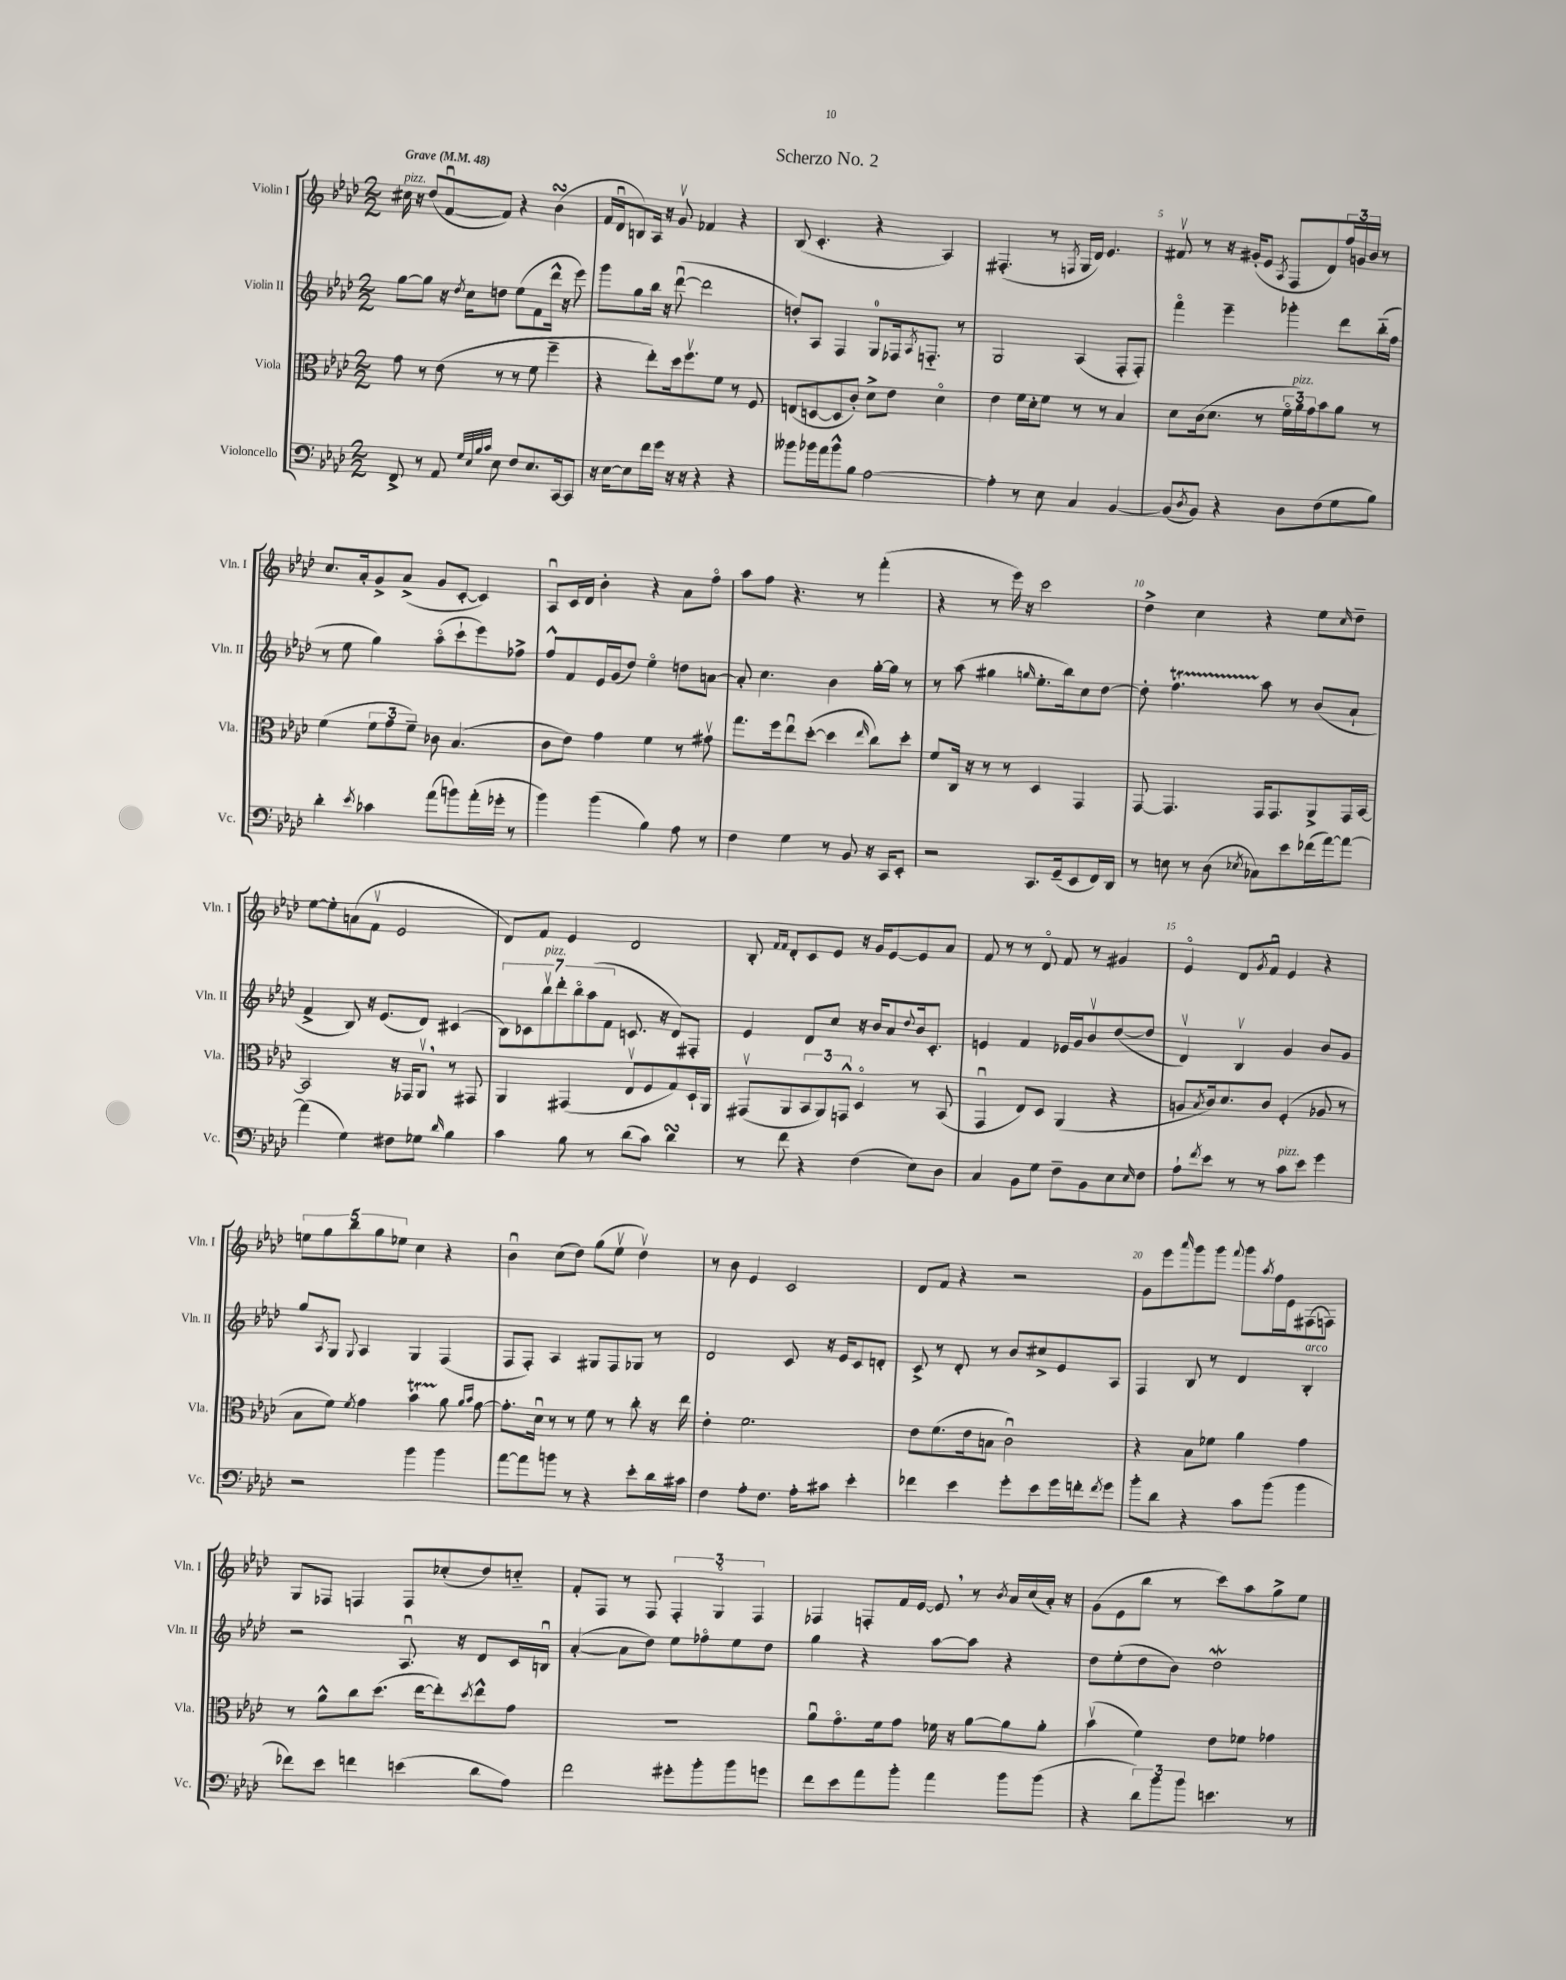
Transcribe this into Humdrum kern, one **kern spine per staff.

**kern	**kern	**kern	**kern
*staff4	*staff3	*staff2	*staff1
*clefF4	*clefC3	*clefG2	*clefG2
*k[b-e-a-d-]	*k[b-e-a-d-]	*k[b-e-a-d-]	*k[b-e-a-d-]
*M2/2	*M2/2	*M2/2	*M2/2
*MM48	*MM48	*MM48	*MM48
8FF^	8g	[8gg	16cc#
.	.	.	16r
8r	8r	8gg]	(8dd-
8AA-	(8e-	16r	[8fu
.	.	8qdd-	.
.	.	16cc	.
32qqG	.	.	.
32qqE-	.	.	.
32qqB-	.	.	.
32qqc	.	.	.
8E-	8r	8dd	8f])
8F	8r	(8ee-	4r
8.E-	8f	8f	.
.	4ff~	16ddd-^^	(4b-
[16CC	.	16r	.
8CC]	.	8eee-)	.
=	=	=	=
16r	4r	8ggg	16f
[16E-	.	.	16d-u
8E-]	.	8gg	8B)
16f	8ee-')	16bb-	16A-
16g	.	16r	16r
16r	16dd-	([8ddd-u	8gv
16r	8.ffv	.	.
4r	.	2ddd-]	4f-
.	8f	.	.
4r	8r	.	4r
.	8F	.	.
=	=	=	=
8b--	(8E	8dd')	(8B-
16b-	[8D	8A-	4.c'
16a-	.	.	.
8b-^^	8D]	4F	.
8B-	8c')	.	.
[2A-	8d-^	8G	4r
.	8e-	16F-	.
.	.	8qA-	.
.	.	8.F'~	.
.	4d-o	.	4A-)
.	.	8r	.
=	=	=	=
4A-']	4e-	2G	(4.F#'
8r	16f	.	.
.	16d-'	.	.
8E-	8f	.	8r
.	.	.	8qF
4C	8r	(4A-	16G
.	.	.	16d-)
.	8r	.	4.e-
[4BB-	4B-	8F'	.
.	.	8F')	.
=	=	=	=
(8BB-]	8d-	4fffo	8f#v
8qD-	.	.	.
8BB-)	(16c	.	8r
.	8.d-	.	.
4r	.	4eee-~	16r
.	.	.	(16g#'
.	8r	.	8e-
.	.	.	8qA-
8D-	24fo	4ggg-'	8F
.	24a-)	.	.
.	24g	.	.
(8F	8b-	.	8d-)
8G	8a-	8ddd-	24ff
.	.	.	24g
.	.	.	24b-
8B-)	8r	(16bb-'~	8r
.	.	16ff	.
=	=	=	=
4d-'	(4f	8r	8.cc
.	.	8ee-	.
.	.	.	16a-'
8qe-	.	.	.
4c-	12f	4gg)	8g^
.	12g	.	.
.	.	.	(8a-^
.	12f~)	.	.
(8a-	8c-	(8aa-o	8g
8b)	(4.B-	8ccc`	[8c'
(16a-'	.	8eee-)	4c])
16g-'	.	.	.
8r	.	8ff-^	.
=	=	=	=
4b-)	8c	8ff^^	8A-u
.	8e-)	8f	16c
.	.	.	16d-
(4b-	4g	16e-	4b-'
.	.	(16g	.
.	.	8dd-)	.
4B-)	4f	4ee-o	4r
8A-	8r	8dd	8a-
8r	8g#v	[8a	8ffo
=	=	=	=
4F	8.gg	8a']	8aa-
.	.	4.cc	8ff
.	16ff	.	.
4G	8ee-u	.	4.r
.	([8dd-'	.	.
8r	4dd-]	4b-	.
8BB-	.	.	8r
.	16qqee-	.	.
16r	8cc)	[16gg'	(4fff'
16CC	.	16gg]	.
8EE-'	8dd-'	8r	.
=	=	=	=
2r	8f	8r	4r
.	16C	(8aa-	.
.	16r	.	.
.	8r	4gg#	8r
.	8r	.	16eee-)
.	.	.	16r
.	.	16qqgg	.
8.CC	4D-	8.ee-'	2ccc
(16GG~	.	16bb-)	.
8EE-	4GG	8cc	.
16FF)	.	[8dd-	.
16DD-	.	.	.
=	=	=	=
8r	[8GG	8dd-']	4dd-^
8E	4.GG]	4.ff	.
8r	.	.	4cc
(8D-	.	.	.
8qE-	.	.	.
8C-)	16GG	8aa-	4r
.	8.GG	.	.
8e-	.	8r	.
(16f-	8AA-^	(8b-	8ee-
[16a-)	.	.	.
.	.	.	16qqcc
8a-_	16GG	8a-`	8dd-~
.	[16BB-	.	.
=	=	=	=
(4a-]	2BB-]	4f^	[8ee-
.	.	.	8ee-']
4G)	.	8B-)	(8a
.	.	16r	8fv
.	.	(8.e-	.
8F#	16r	.	2e-
.	16GG-	.	.
8G-	8AA-v	8d-)	.
16qqd-	.	.	.
4B-	8r	(4c#	.
.	8GG#	.	.
=	=	=	=
4c	4AA-	14B-)	8d-)
.	.	14c-	.
.	.	.	8f
.	.	14bb-v	.
.	.	14ddd-'	.
8B-	(4GG#	.	4e-
.	.	14bb-o	.
.	.	(14aa-	.
8r	.	.	.
.	.	14f	.
(8d-	8E-v	8.c	2d-
8c)	8F	.	.
.	.	16r	.
4d-	8G)	8d-)	.
.	16D-`	8F#'	.
.	16AA-	.	.
=	=	=	=
8r	(8GG#v	4e-	8B-'
.	.	.	16qqf
.	.	.	16qqf
8f	8AA-	.	8d-'
4r	12BB-	8d-	8c
.	12AA-)	.	.
.	.	8cc	8e-
.	12GG^^	.	.
(4F	4D-o	16r	16r
.	.	16b-	16g
.	.	8a-	[8e-
.	.	8qqdd-	.
8E-)	8r	16b-	8e-]
.	.	8.c'	.
8D-	(8BB-	.	8a-
=	=	=	=
4C	4GGu	4e	8f
.	.	.	8r
8BB-	8E-)	4f	8r
8G	8D-	.	8d-o
8F~	(4AA-	16e-	8f
.	.	16g	.
8BB-	.	8b-v	8r
8E-	4r	([8dd-	4g#
16qqE-	.	.	.
8F	.	8dd-]	.
=	=	=	=
8A-`	8A	4d-v)	4e-o
8qf	8qB-	.	.
8e-	16c)	.	.
.	8.d-	.	.
8r	.	4B-v	8d-
.	.	.	8qg
8r	8c	.	8fu
8c	(4F'	4g	4e-
8e-	.	.	.
4g	8A-	8b-	4r
.	8r	8g	.
=	=	=	=
2r	8B-	8gg	10ee
.	.	.	10gg
.	.	8qA-	.
.	8f)	8G	.
.	.	.	10bb-
.	8qf	8qqG	.
.	4g	4A-	.
.	.	.	10gg
.	.	.	10ee-
4b-	4b-	4G	4cc
4b-	8a-	(4F	4r
.	16qqa-	.	.
.	16qqb-	.	.
.	[8g	.	.
=	=	=	=
[8a-	8.g']	8F	4b-u
8a-]	.	8F')	.
.	16d-u	.	.
8b	8r	4A-	(8cc
8r	8r	.	8dd-)
4r	8f	8G#	(8gg
.	8r	8F	8ee-v
8e-'	8cc'	8G-	4dd-v)
16d-	16r	8r	.
16c#	16ee-	.	.
=	=	=	=
4F	4e-'	2d-	8r
.	.	.	8b-
8A-'	2.f	.	4e-
8.F	.	.	.
.	.	8c	2c
16A-'	.	.	.
8c#	.	16r	.
.	.	16e-	.
4e-'	.	8c	.
.	.	8d'	.
=	=	=	=
4f-	8e-	8c^	8d-
.	(8.f	8r	8f
4e-	.	8d-'	4r
.	16e-	.	.
.	8B	8r	.
8g'	2cu)	8b-	2r
8e-	.	8cc#^	.
16g	.	8e-	.
16f'	.	.	.
8qf	.	.	.
8g	.	8A-	.
=	=	=	=
8b-'	4r	4F	8g
8d-	.	.	8eee-
.	.	.	16qqaaa-
4r	8B-	8B-	8ggg
.	8f-	8r	8ggg
.	.	.	8qqfff
8c	4a-	4d-	8ggg
.	.	.	8qaa-
(8b-	.	.	16ff
.	.	.	16e-
4b-	4g	4B-'	(8F#
.	.	.	8F)
=	=	=	=
8f-)	8r	2r	8G
8e-	8a-^^	.	8F-
4f	8cc	.	4F
.	(8.dd-	.	.
(4e	.	8.A-u	8F
.	[16ee-	.	.
.	8ee-'])	.	(8cc-'
.	.	16r	.
.	8qdd-	.	.
8d-	8ee-^^	8d-	8dd-)
8A-)	8g	16c	8cc'~
.	.	16Bu	.
=	=	=	=
2f	1r	([4a-'	8f'
.	.	.	8F
.	.	8a-]	8r
.	.	8dd-)	8F
8g#'	.	8ee-	6F'
8b-'	.	8ff-o	.
.	.	.	6Go
8b-	.	8ee-	.
.	.	.	6F
8g	.	8dd-	.
=	=	=	=
8f	8a-u	4gg	4F-
8e-	8.go	.	.
8a-	.	4r	8F'
.	16f	.	.
8b-'	8g	.	16f
.	.	.	[16e-
4a-	16f-	[8aa-	8e-]
.	16r	.	.
.	[8a-	8aa-]	8r
.	.	.	8qb-
8b-	8a-]	4r	16a-
.	.	.	(16cc
(8b-	8a-'	.	16a-')
.	.	.	16r
=	=	=	=
4r	(4b-v	8dd-	(8g
.	.	(8ee-'	8e-
12d-)	4f)	8dd-	8bb-
12b-	.	.	.
.	.	8b-)	8r
12b-	.	.	.
4.e	8e-	2dd-	8ccc)
.	8f-	.	8aa-
.	4g-	.	8gg^
8r	.	.	8ee-
==	==	==	==
*-	*-	*-	*-
